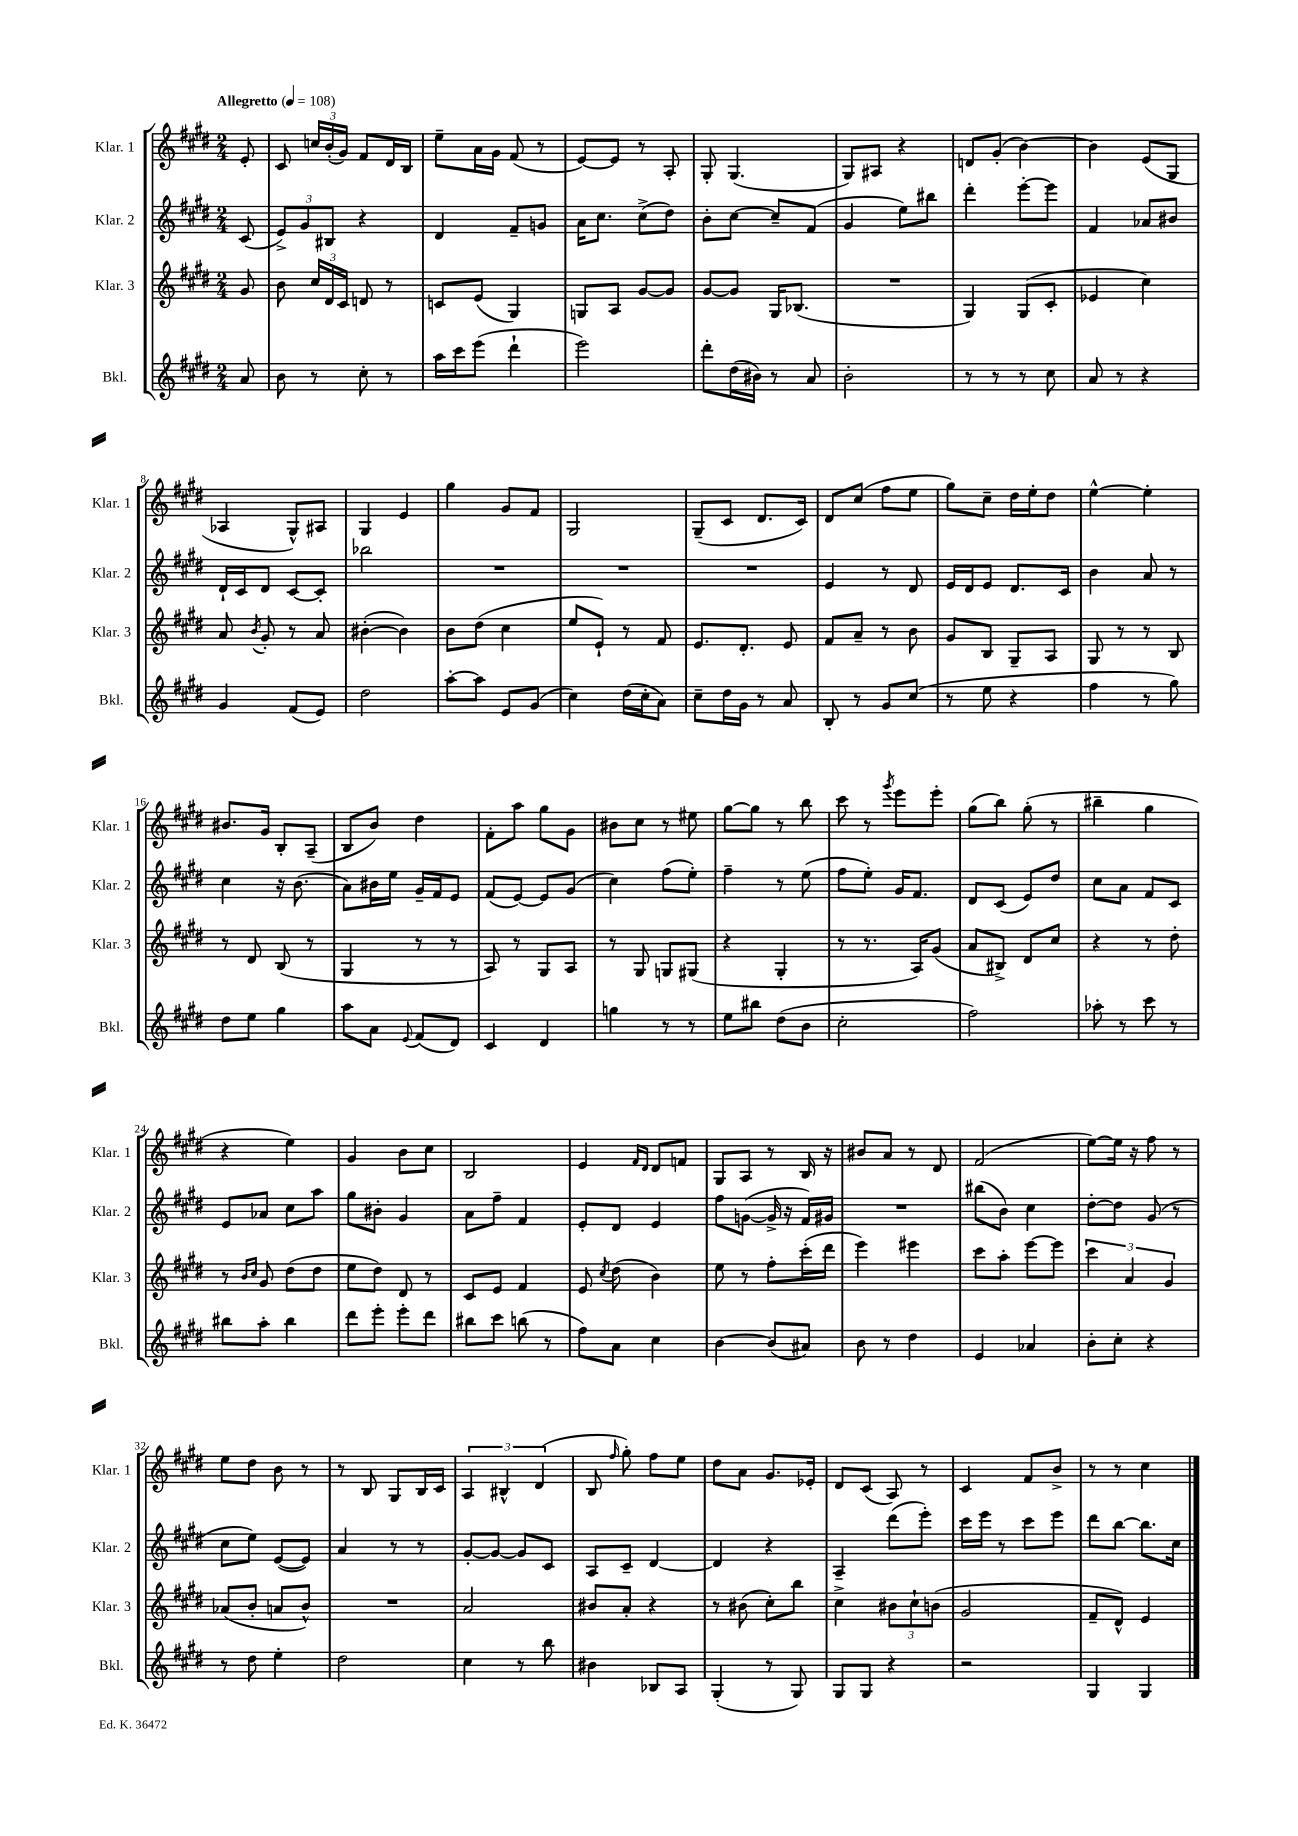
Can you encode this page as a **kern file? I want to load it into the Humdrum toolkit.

**kern	**kern	**kern	**kern
*staff4	*staff3	*staff2	*staff1
*clefG2	*clefG2	*clefG2	*clefG2
*k[f#c#g#d#]	*k[f#c#g#d#]	*k[f#c#g#d#]	*k[f#c#g#d#]
*M2/4	*M2/4	*M2/4	*M2/4
*MM108	*MM108	*MM108	*MM108
8a	8g#	(8c#	8e'
=	=	=	=
8b	8b	12e^)	8c#
.	.	12g#	.
8r	24cc#	.	24cc
.	24d#	12B#	(24b'
.	24c#	.	24g#)
8cc#'	8d	4r	8f#
8r	8r	.	16d#
.	.	.	16B
=	=	=	=
16aa	8c	4d#	8ee~
16ccc#	.	.	.
(8eee	(8e	.	16a
.	.	.	16g#
4ddd#`	4G#)	8f#~	(8f#
.	.	8g	8r
=	=	=	=
2eee)	8G	16a	[8e)
.	.	8.cc#	.
.	8A	.	8e]
.	[8g#	(8cc#^	8r
.	8g#]	8dd#)	8A'
=	=	=	=
8ddd#'	[8g#	8b'	8G#'
(16dd#	8g#]	[8cc#	(4.G#
16b#)	.	.	.
8r	16G#	8cc#~]	.
.	(8.B-	.	.
8a	.	(8f#	.
=	=	=	=
2b'	2r	4g#	8G#)
.	.	.	8A#
.	.	8ee)	4r
.	.	8bb#	.
=	=	=	=
8r	4G#)	4ddd#'	8d
8r	.	.	(8g#'
8r	(8G#	[8eee'	[4b)
8cc#	8c#'	8eee]	.
=	=	=	=
8a	4e-	4f#	4b]
8r	.	.	.
4r	4cc#)	8a-	(8e
.	.	8b#	8G#
=	=	=	=
4g#	8a	16d#`	4A-
.	.	16c#	.
.	8qb	.	.
.	8g#'	8d#	.
(8f#	8r	[8c#	8G#^^)
8e)	8a	8c#']	8A#
=	=	=	=
2dd#	([4b#'	2bb-	4G#
.	4b#])	.	4e
=	=	=	=
[8aa'	8b	2r	4gg#
8aa]	(8dd#	.	.
8e	4cc#	.	8g#
(8g#	.	.	8f#
=	=	=	=
4cc#)	8ee	2r	2G#
.	8e`)	.	.
(16dd#	8r	.	.
16cc#'	.	.	.
8a)	8f#	.	.
=	=	=	=
8cc#~	8.e	2r	(8G#~
16dd#	.	.	8c#
16g#	8.d#'	.	.
8r	.	.	8.d#
8a	8e	.	.
.	.	.	16c#)
=	=	=	=
8B'	8f#	4e	8d#
8r	8a~	.	(8cc#
8g#	8r	8r	8ff#
(8cc#	8b	8d#	8ee
=	=	=	=
8r	8g#	16e	8gg#)
.	.	16d#	.
8ee	8B	8e	8cc#~
4r	8G#~	8.d#	16dd#
.	.	.	16ee'
.	8A	.	8dd#
.	.	16c#	.
=	=	=	=
4ff#	8G#	4b	[4ee^^
.	8r	.	.
8r	8r	8a	4ee']
8gg#)	8B	8r	.
=	=	=	=
8dd#	8r	4cc#	8.b#
8ee	8d#	.	.
.	.	.	16g#
4gg#	(8B	16r	8B'
.	.	(8.b	.
.	8r	.	(8A~
=	=	=	=
8aa	4G#	8a)	8B
8a	.	16b#	8b)
.	.	16ee	.
8qqe	.	.	.
(8f#	8r	16g#~	4dd#
.	.	16f#	.
8d#)	8r	8e	.
=	=	=	=
4c#	8A)	(8f#	8f#'
.	8r	[8e)	8aa
4d#	8G#	8e]	8gg#
.	8A	(8g#	8g#
=	=	=	=
4gg	8r	4cc#)	8b#
.	8G#	.	8cc#
8r	8G	(8ff#	8r
8r	(8G#	8ee')	8ee#
=	=	=	=
8ee	4r	4ff#~	[8gg#
8bb#	.	.	8gg#]
(8dd#	4G#'	8r	8r
8b	.	(8ee	8bb
=	=	=	=
2cc#'	8r	8ff#	8ccc#
.	8.r	8ee')	8r
.	.	.	8qggg#
.	.	16g#	8eee
.	16A)	8.f#	.
.	(8g#	.	8eee'
=	=	=	=
2ff#)	8a	8d#	(8gg#
.	8B#^)	(8c#	8bb)
.	8d#	8e)	(8gg#'
.	8cc#	8dd#	8r
=	=	=	=
8aa-'	4r	8cc#	4bb#~
8r	.	8a	.
8ccc#	8r	8f#	4gg#
8r	8dd#'	8c#	.
=	=	=	=
8bb#	8r	8e	4r
.	16qqb	.	.
.	16qqcc#	.	.
8aa'	8g#	8a-	.
4bb#	(8dd#	8cc#	4ee)
.	8dd#	8aa	.
=	=	=	=
8ddd#	8ee	8gg#	4g#
8eee'	8dd#)	8b#'	.
8eee'	8d#	4g#	8b
8ddd#	8r	.	8cc#
=	=	=	=
8bb#	8c#	8a	2B
8ccc#	8e	8ff#~	.
(8bb	4f#	4f#	.
8r	.	.	.
=	=	=	=
8ff#)	8e	8e'	4e
.	8qcc#	.	.
8a	(8dd#	8d#	.
.	.	.	16qqf#
.	.	.	16qqd#
4cc#	4b)	4e	8d#
.	.	.	8f
=	=	=	=
[4b	8ee	8ff#	8G#
.	8r	([8g	8A
(8b]	8ff#'	16g^]	8r
.	.	16r	.
8a#)	(16ccc#'	16f#)	16B
.	16ddd#	16g#	16r
=	=	=	=
8b	4eee)	2r	8b#
8r	.	.	8a
4dd#	4eee#	.	8r
.	.	.	8d#
=	=	=	=
4e	8ccc#	(8bb#	(2f#
.	8aa'	8b)	.
4a-	[8eee	4cc#	.
.	8eee]	.	.
=	=	=	=
8b'	6ccc#	[8dd#'	[8ee)
8cc#'	.	8dd#]	16ee]
.	6a	.	.
.	.	.	16r
4r	.	(8g#	8ff#
.	6g#	.	.
.	.	8r	8r
=	=	=	=
8r	(8a-	8cc#	8ee
8dd#	8b'	8ee)	8dd#
4ee'	8a	([8e	8b
.	8b^^)	8e])	8r
=	=	=	=
2dd#	2r	4a	8r
.	.	.	8B
.	.	8r	8G#
.	.	8r	16B
.	.	.	16c#
=	=	=	=
4cc#	2a	[8g#'	6A
.	.	8g#_	.
.	.	.	6B#^^
8r	.	8g#]	.
.	.	.	(6d#
8bb	.	8c#	.
=	=	=	=
4b#	8b#	8A	8B
.	.	.	16qqff#
.	8a'	8c#~	8gg#')
8B-	4r	[4d#	8ff#
8A	.	.	8ee
=	=	=	=
(4G#'	8r	4d#]	8dd#
.	(8b#	.	8a
8r	8cc#')	4r	8.g#
8G#)	8bb	.	.
.	.	.	16e-'
=	=	=	=
8G#	4cc#^	4A~	8d#
8G#	.	.	(8c#
4r	12b#	(8ddd#	8A)
.	12cc#`	.	.
.	.	8eee')	8r
.	(12b	.	.
=	=	=	=
2r	2g#	16ccc#	4c#
.	.	16eee	.
.	.	8r	.
.	.	8ccc#	8f#
.	.	8eee	8b^
=	=	=	=
4G#	8f#~	8ddd#	8r
.	8d#^^)	[8bb	8r
4G#	4e	8.bb]	4cc#
.	.	16cc#	.
==	==	==	==
*-	*-	*-	*-
